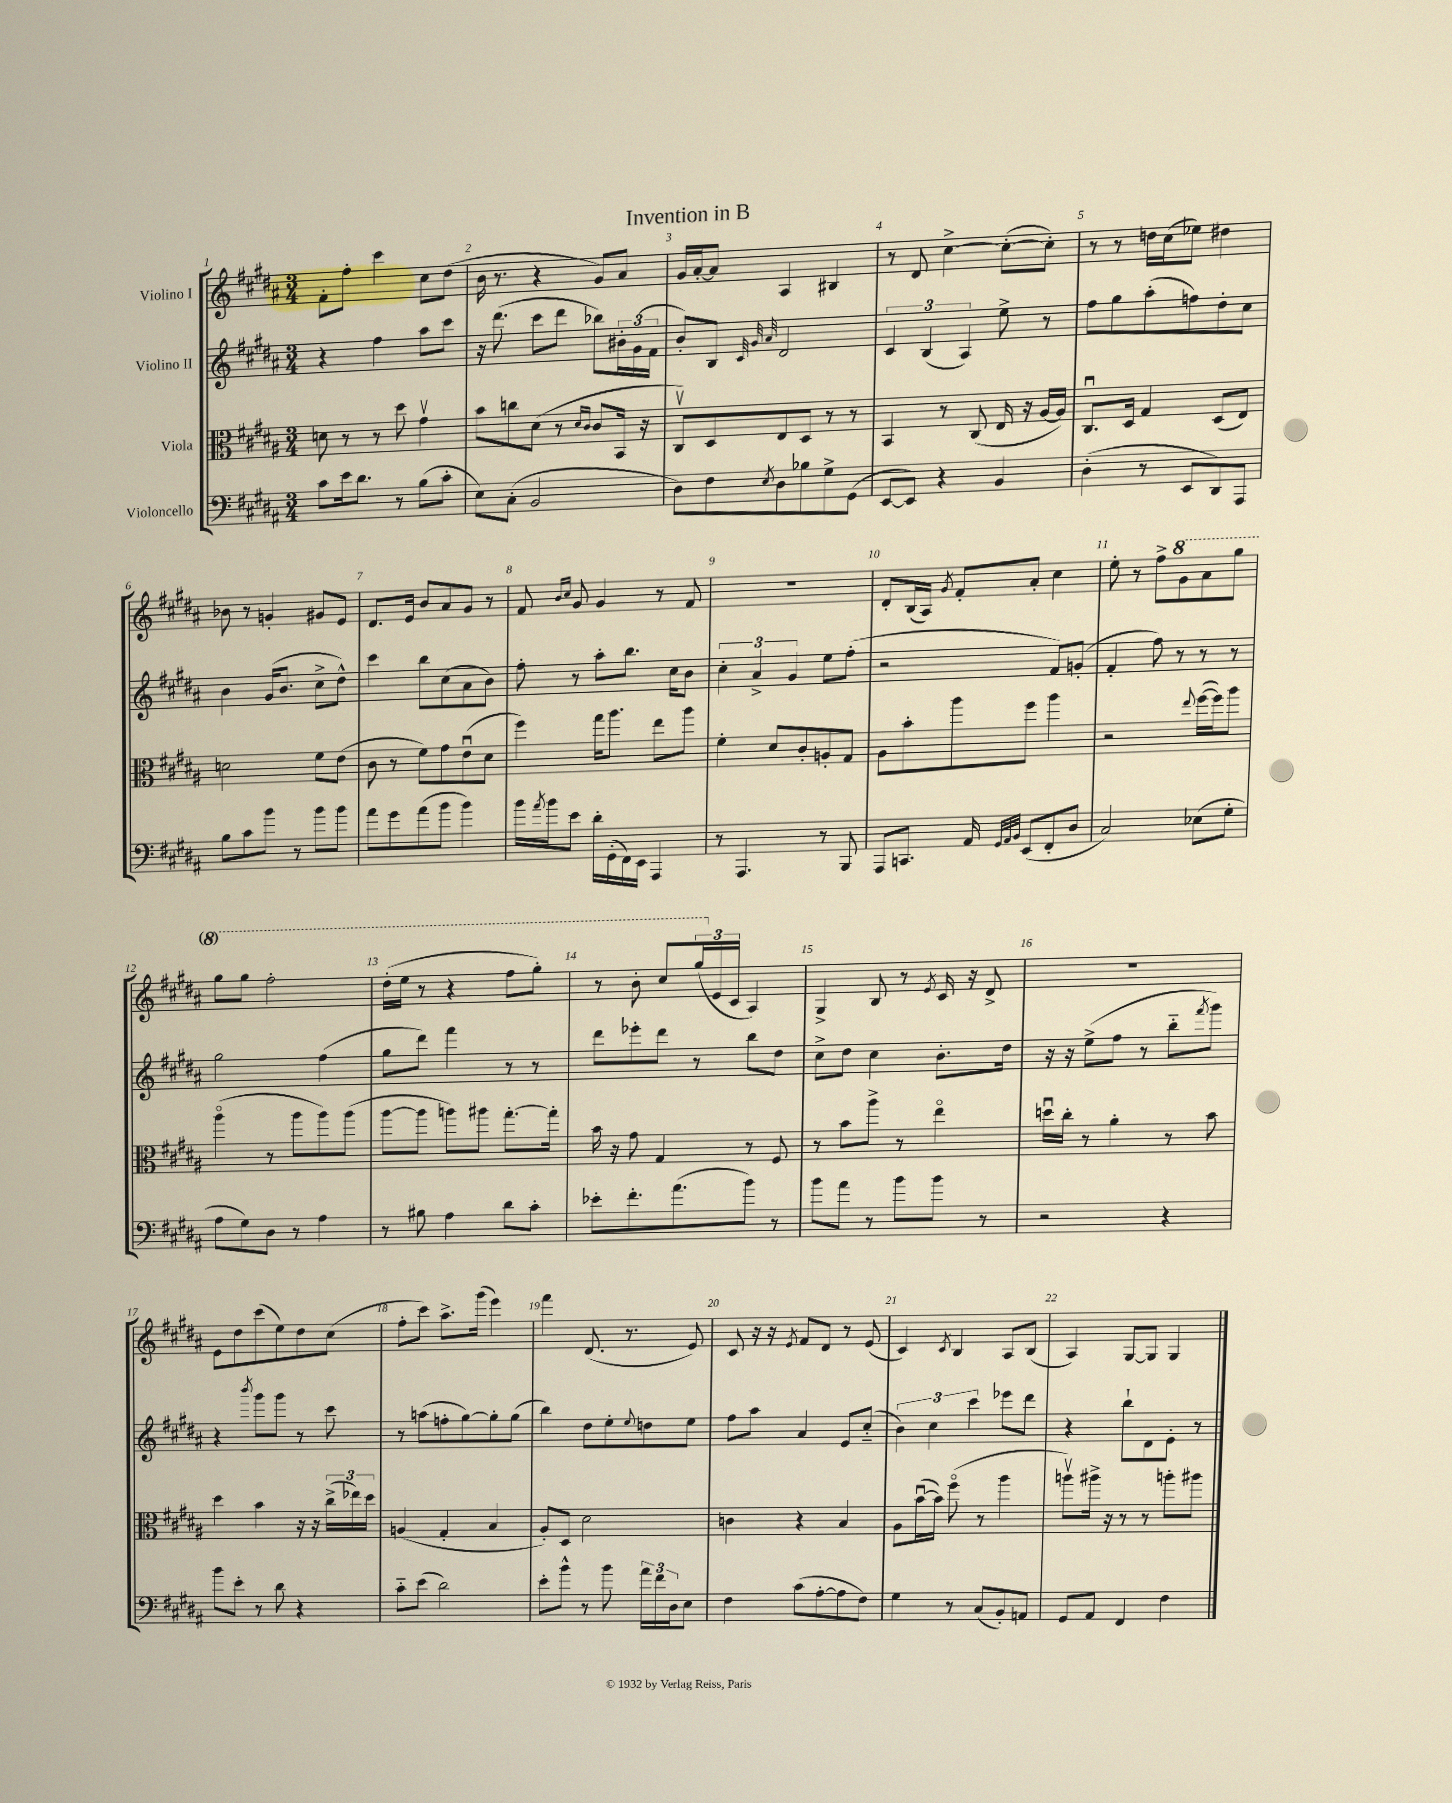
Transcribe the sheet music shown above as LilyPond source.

\header { title = "Invention in B" }
<<
\new StaffGroup <<
\new Staff = "s0" \with { instrumentName = "Violino I" } {
    \clef treble \key b \major \numericTimeSignature \time 3/4
    fis'8-. fis''8-. cis'''4 cis''8 dis''8( |
    b'16 r8. r4 gis'8) ais'8 |
    gis'16 ais'16~-. ais'8 ais4 bis4 |
    r8 dis'8 cis''4~-> cis''8~-.( cis''8-.) |
    r8 r8 d''16 cis''16( ees''8) dis''4 |
    bes'8 r8 g'4-. gis'8 e'8 |
    dis'8. e'16 b'8 ais'8 gis'8 r8 |
    fis'8 \grace { b'16 cis''16 } gis'8 gis'4 r8 fis'8 |
    R2. |
    dis'8-. b16( ais16) \acciaccatura { gis'8 } fis'8-. ais'8-. cis''4 |
    e''8-. r8 fis''8-> \ottava #1 gis''8 ais''8 gis'''8 |
    gis'''8 gis'''8 fis'''2-. |
    dis'''16-.( e'''16 r8 r4 fis'''8 gis'''8-.) |
    r8 b''8-. cis'''8 \tuplet 3/2 { gis'''16( \ottava #0 e'16 cis'16 } ais4) |
    gis4-> b8 r8 \acciaccatura { e'8 } cis'16 r16 dis'8-> |
    R2. |
    e'8 dis''8 cis'''8( e''8) dis''8 cis''8( |
    fis''8-. cis'''8) ais''8.-> gis'''16( e'''4) |
    fis'''4 dis'8.( r8. e'8) |
    cis'8 r16 r16 \acciaccatura { e'8 } fis'8 dis'8 r8 e'8( |
    cis'4) \acciaccatura { cis'8 } b4 ais8 b8( |
    ais4) gis8~ gis8 gis4 \bar "|." |
}
\new Staff = "s1" \with { instrumentName = "Violino II" } {
    \clef treble \key b \major \numericTimeSignature \time 3/4
    r4 fis''4 ais''8 cis'''8 |
    r16 dis'''8.( cis'''8 dis'''8 bes''8) \tuplet 3/2 { bis'16-. gis'16( fis'16 } |
    b'8-.) b8 \grace { cis'32 gis'32 ais'32 } dis'2 |
    \tuplet 3/2 { cis'4 b4( ais4) } e''8-> r8 |
    fis''8 gis''8 ais''8-.( f''8) dis''8-. cis''8 |
    b'4 gis'16( b'8. cis''8-> dis''8-^) |
    cis'''4 b''8 cis''8( ais'8 b'8) |
    fis''8-. r8 ais''8-. b''8. cis''16 b'8 |
    \tuplet 3/2 { cis''4-. ais'4-> gis'4 } e''8 fis''8-.( |
    r2 fis'8) g'8-.( |
    fis'4-. fis''8) r8 r8 r8 |
    gis''2 fis''4( |
    gis''8 dis'''8) fis'''4 r8 r8 |
    dis'''8 ees'''8-. dis'''8 r8 b''8 dis''8 |
    cis''8-> dis''8 cis''4 b'8.-. dis''16 |
    r16 r16 e''8->( fis''8 r8 b''8-_ \acciaccatura { fis'''8 } gis'''8) |
    r4 \acciaccatura { b'''8 } gis'''8 gis'''8 r8 cis'''8 |
    r8 a''8( f''8-. gis''8~) gis''8-. gis''8( |
    b''4) dis''8 e''8-. \appoggiatura { e''8 } d''8 e''8 |
    fis''8 ais''8 ais'4 e'8 cis''8-_( |
    \tuplet 3/2 { b'4) cis''4 cis'''4 } ees'''8 dis'''8 |
    r4 b''8-! dis'8 e'8-. r8 \bar "|." |
}
\new Staff = "s2" \with { instrumentName = "Viola" } {
    \clef alto \key b \major \numericTimeSignature \time 3/4
    d'8 r8 r8 dis''8 gis'4\upbow |
    b'8 c''8 dis'8( r8 \grace { dis'16 cis'16 } cis'8 b,16 r16 |
    cis8\upbow) dis8 e8 dis8 r8 r8 |
    b,4 r8 cis8( e16 r16 ais16~ ais16) |
    cis8.\downbow dis16 gis4 dis8( e8) |
    d'2 fis'8 e'8( |
    cis'8 r8 fis'8) gis'8 e'8\downbow( dis'8 |
    fis''4) gis''16 ais''8. e''8 ais''8 |
    fis'4-. dis'8 cis'8-. a8-. gis8 |
    ais8 b'8-. ais''8 fis''8 ais''4 |
    r2 \appoggiatura { e''8 } fis''16~( fis''16) ais''8 |
    ais''4\flageolet( r8 ais''8 ais''8) ais''8( |
    ais''8~ ais''8 a''8) ais''8 gis''8.~-. gis''16-. |
    b'16 r16 gis'8 gis4 r8 fis8 |
    r8 b'8 ais''8-> r8 e''4\flageolet |
    d''16\downbow cis''16-. r8 ais'4-. r8 b'8 |
    dis''4 b'4 r16 r16 \tuplet 3/2 { cis''16->( ees''16) dis''16 } |
    a4( gis4-. b4 |
    ais8-.) dis8 dis'2 |
    c'4 r4 b4 |
    ais8 b'16~\downbow( b'16) fis''8\flageolet( r8 ais''4 |
    a''8\upbow) ais''16-> r16 r8 r8 a''8-. ais''8 \bar "|." |
}
\new Staff = "s3" \with { instrumentName = "Violoncello" } {
    \clef bass \key b \major \numericTimeSignature \time 3/4
    cis'8 e'16 dis'8. r8 b8( cis'8-. |
    e8) cis8-.( b,2 |
    dis8) fis8 \acciaccatura { e8 } dis8 bes8 gis8-> gis,8( |
    e,8~ e,8) r4 b,4 |
    dis4-.( r8 e,8 dis,8) ais,,8 |
    b8 cis'8 b'8 r8 b'8 b'8 |
    ais'8 gis'8 ais'8( b'8 b'4) |
    b'16 \acciaccatura { ais'8 } b'16 e'8 dis'16-. gis,16-.( fis,16) e,16 ais,,4 |
    r8 ais,,4. r8 b,,8 |
    ais,,8 c,8. ais,16 \grace { gis,32 ais,32 b,32 } e,8( fis,8-. dis8 |
    cis2) ees8( gis8-. |
    ais8 gis8) dis8 r8 ais4 |
    r8 bis8 ais4 dis'8 cis'8-. |
    ees'8-. fis'8.-. ais'8.( b'8) r8 |
    b'8 ais'8 r8 b'8 b'8 r8 |
    r2 r4 |
    b'8 e'8-. r8 dis'8 r4 |
    cis'8-_ e'8( dis'2) |
    e'8-. b'8-^ r8 b'8 \tuplet 3/2 { ais'16 fis'16 dis16 } e8 |
    fis4 cis'8( ais8~-. ais8 fis8) |
    gis4 r8 cis8( b,8-.) a,8 |
    gis,8 ais,8 fis,4 fis4 \bar "|." |
}
>>
>>
\layout { \context { \Score \override BarNumber.break-visibility = ##(#f #t #t) barNumberVisibility = #all-bar-numbers-visible } }
